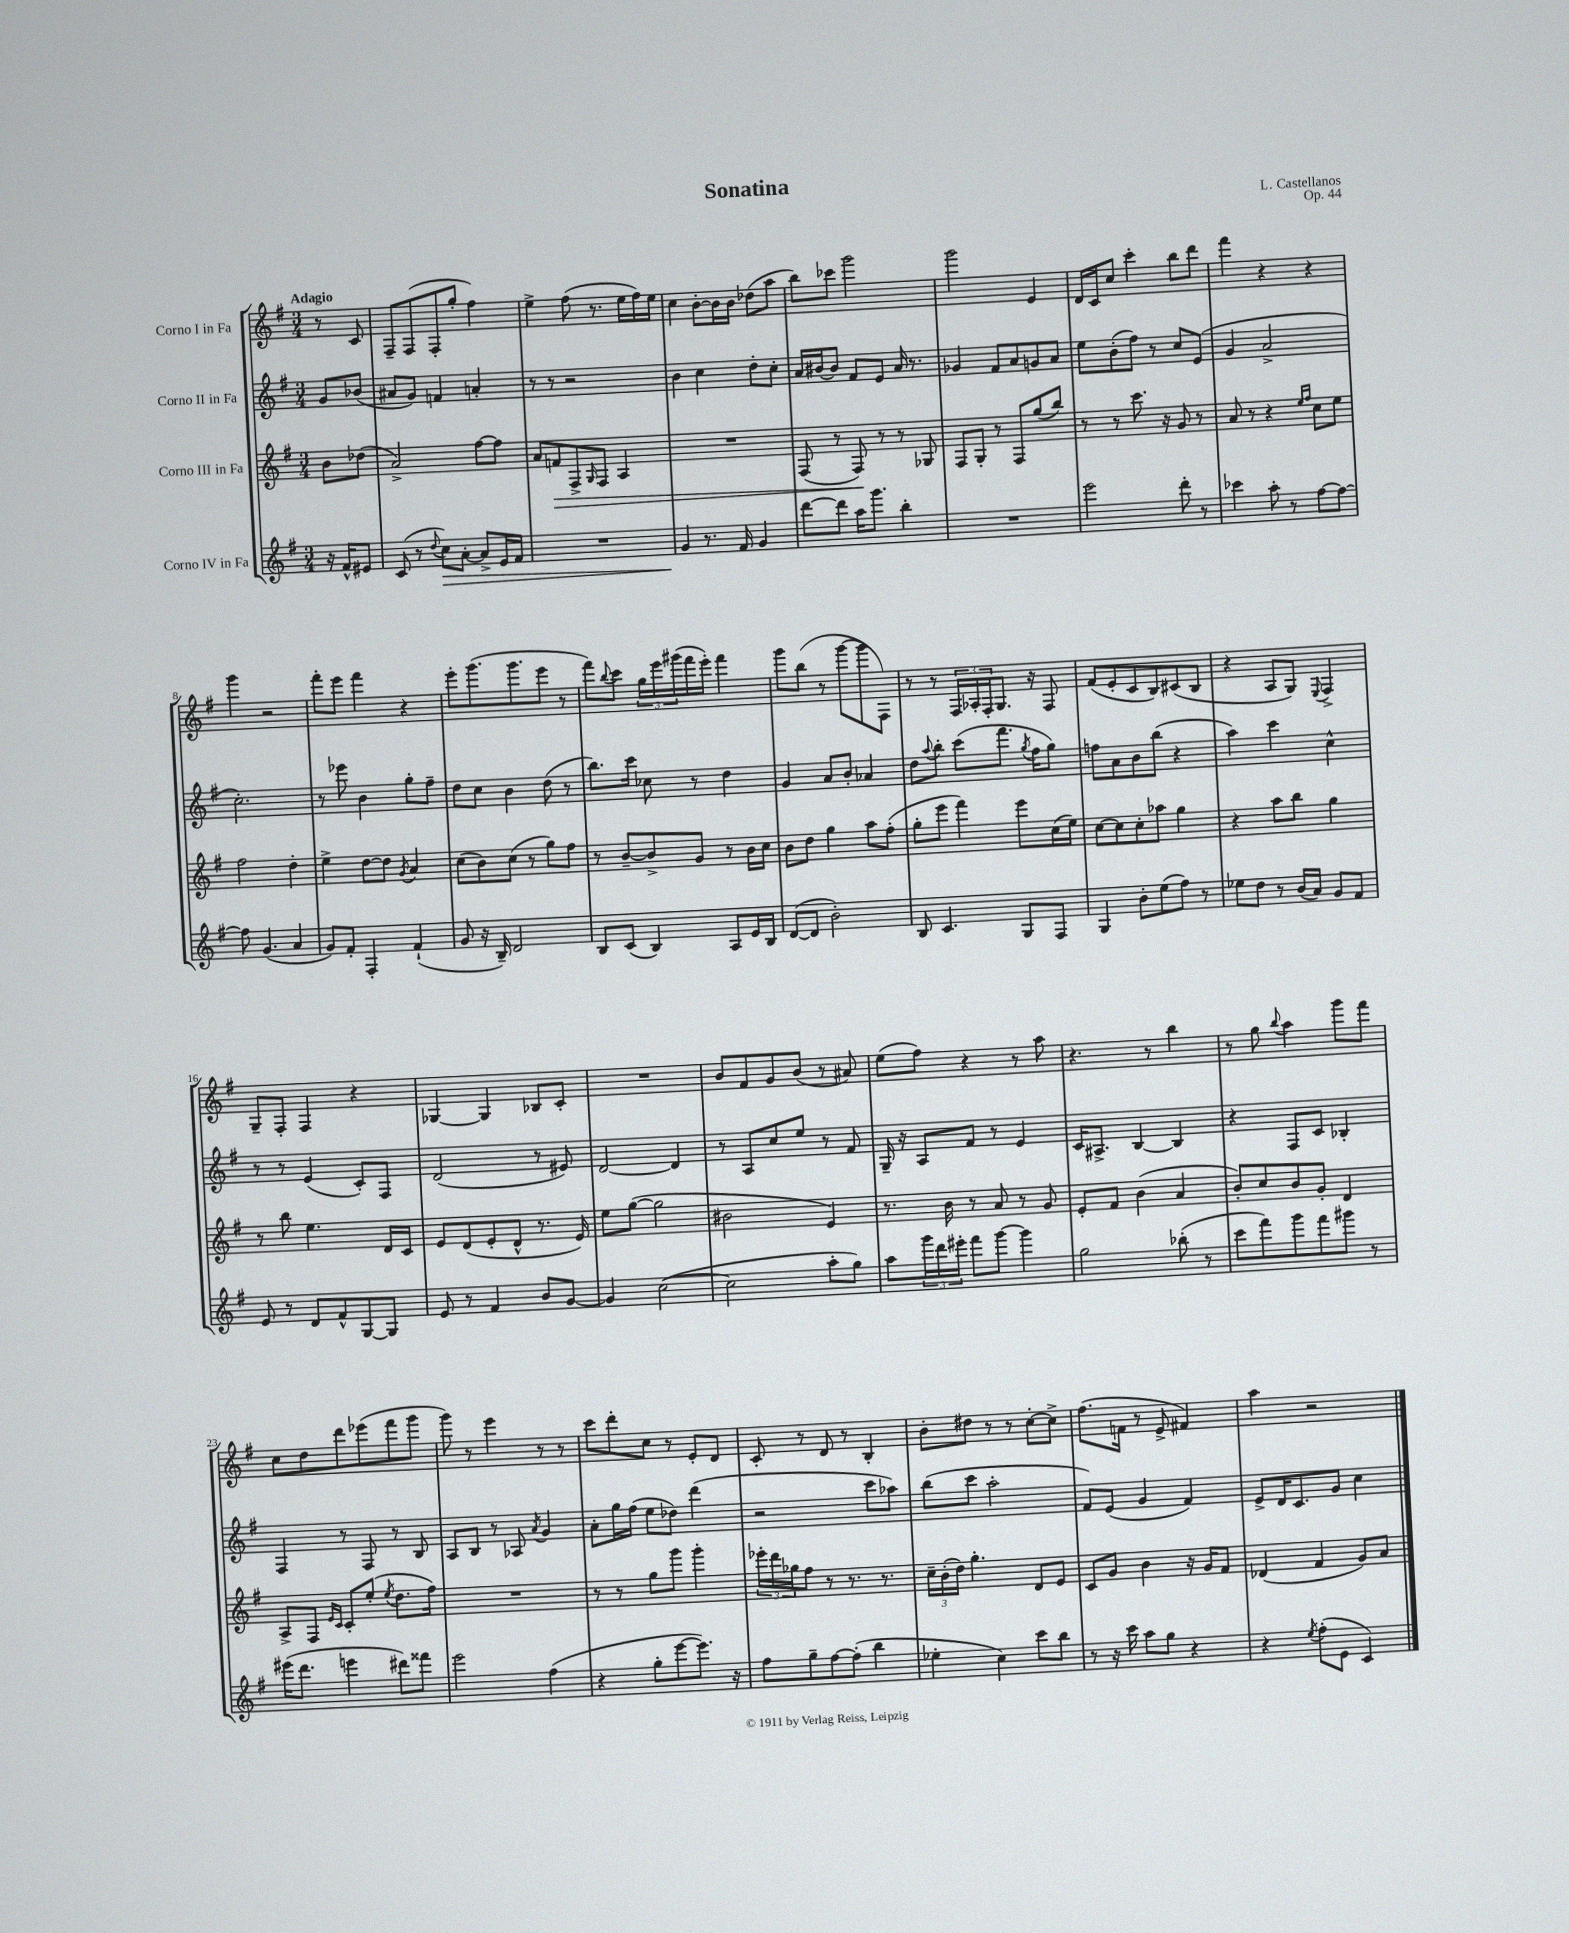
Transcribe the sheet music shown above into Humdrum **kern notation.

**kern	**kern	**kern	**kern
*staff4	*staff3	*staff2	*staff1
*clefG2	*clefG2	*clefG2	*clefG2
*k[f#]	*k[f#]	*k[f#]	*k[f#]
*M3/4	*M3/4	*M3/4	*M3/4
16r	8b\L	8g/L	8r
16f#^^/LK	.	.	.
8e#/J	(8dd-\J	(8b-/J	8c/
=	=	=	=
(8c/	2a^/)	8a#/L	8F#~/L
8r	.	8g/J)	(8F#/
8qqdd/	.	.	.
8cc\L)	.	4f/	8F#'/
[8a'\J	.	.	8gg'/J
8a^/]L	[8ff#\L	4a'/	4ff#\)
16e/L	8ff#\]J	.	.
16f#/JJ	.	.	.
=	=	=	=
2.r	8a/L	8r	4ee^\
.	8f/	8r	.
.	8F#^/	2r	(8ff#\
.	16qqG/	.	.
.	8F#/J	.	8.r
.	4A/	.	.
.	.	.	16ee\LL
.	.	.	16ff#\)
.	.	.	16ee\JJ
=	=	=	=
4g/	2.r	4b\	4cc\
8.r	.	4cc\	[8b'\L
.	.	.	16b\]L
16f#/	.	.	16b\JJ
4g/	.	8dd'\L	(8dd-\L
.	.	8cc'\J	8aa\J
=	=	=	=
[8ddd\L	(8F#/	16a/LL	8bb\L)
.	.	[16b#/J	.
8ddd\]J	8r	8b#/]J	8ccc-\J
16aa\LK	8F#/)	8f#/L	2ggg\
8.ggg\J	.	.	.
.	8r	8e/J	.
4bb'\	8r	16a/	.
.	.	8.r	.
.	8G-/	.	.
=	=	=	=
2.r	8F#/L	4g-/	2ggg\
.	8G'/J	.	.
.	8r	8f#/L	.
.	8F#/L	8a/	.
.	(8gg/	8g/	4e/
.	8bb/J)	8a/J	.
=	=	=	=
2eee\	8r	8ee\L	16d/LL
.	.	.	16c/J
.	8r	(8b'\	8cc/J
.	8.ccc\	8ff#\J)	4ccc'\
.	.	8r	.
.	16r	.	.
8ddd'\	8g/	8cc/L	8bb\L
8r	8r	(8e/J	8ddd\J
=	=	=	=
4ccc-\	8a/	4g/	4fff#\
.	8r	.	.
8aa'\	4r	2a^/	4r
8r	.	.	.
.	16qqee/LL	.	.
.	16qqff#/JJ	.	.
[8ff#\L	8cc\L	.	4r
8ff#\_J	8ee\J	.	.
=	=	=	=
8ff#\]	2ff#\	2.cc'\)	4ggg\
(4.g/	.	.	.
.	.	.	2r
4a/	4dd'\	.	.
=	=	=	=
8g/L)	4ee^\	8r	8fff#'\L
8f#'/J	.	8eee-\	8eee\J
4F#'/	[8dd\L	4b\	4fff#\
.	8dd\]J	.	.
.	8qg/	.	.
(4f#`/	4a/	8gg'\L	4r
.	.	8ff#~\J	.
=	=	=	=
8g/	(8cc\L	8dd\L	8eee'\L
16r	8b\)	8cc\J	(8.ggg\
16B~/)	.	.	.
2d/	(8cc\J	4b\	.
.	.	.	8.ggg\
.	8r	.	.
.	8gg\L)	(8dd\	8eee\J
.	8ff#\J	8r	8r
=	=	=	=
8B/L	8r	8.bb\L)	8fff#\L)
.	.	.	8qqbb/
(8c/J	[8b~/L	.	8ccc\J
.	.	16ccc\Jk	.
4B/)	8b^/]	8cc-\	24gg\LL
.	.	.	24eee\
.	.	.	(24ggg#\
.	8g/J	8r	16fff#\
.	.	.	16eee'\JJ)
8A/L	8r	4dd\	4fff#\
16e/L	16b\LL	.	.
16B/JJ	16cc\JJ	.	.
=	=	=	=
([8d/L	8b\L	4g/	8ggg\L
8d/]J	8dd\J	.	(8bb\J
2b'\)	4gg\	8a/L	8r
.	.	8b'/J	[8ggg\L
.	8aa\L	4a-/	8ggg\]
.	(8ff#'\J	.	8F#\J)
=	=	=	=
8B/	8gg'\L	8dd\L	8r
.	.	8qqaa/	.
4.c/	8eee\J	8bb'\J	8r
.	4fff#\)	(8ccc\L	24F#/LL
.	.	.	24A-'/
.	.	.	24F#'/J
.	.	8.fff#\J	8.G/J
8G/L	8eee\L	.	.
.	.	8qgg/	.
.	.	16ff#\LK	16r
8F#/J	(16cc\L	8gg\J)	8F#/
.	16ee\JJ)	.	.
=	=	=	=
4G/	[8cc\L	8ff\L	(8f#/L
.	8cc\]	8a\	8e'/
8b'\L	8cc'\	8b\	8c/
(8ee\	8aa-\J	(8bb\J	8B/)
8ff#\J)	4gg\	4r	(8c#/
8r	.	.	8B/J
=	=	=	=
8ee-\L	4r	4aa\)	4r
8dd\J	.	.	.
8r	8aa\L	4ccc\	8A/L
(16b/LL	8bb\J	.	8G/J)
16a/JJ)	.	.	.
.	.	.	8qqE/
8g/L	4gg\	4cc^^\	4F#^/
8f#/J	.	.	.
=	=	=	=
8e/	8r	8r	8G~/L
8r	8bb\	8r	8F#'/J
8d/L	4.ee\	(4e/	4F#/
8f#^^/	.	.	.
[8G/	.	8c'/L)	4r
8G/]J	16d/LL	8F#/J	.
.	16c/JJ	.	.
=	=	=	=
8e/	8e/L	(2d/	[4G-/
8r	(8d/	.	.
4f#/	8e'/	.	4G-/]
.	8d^^/J	.	.
8b/L	8.r	8r	8B-/L
[8g/J	.	8e#/)	8c'/J
.	16e/)	.	.
=	=	=	=
4g/]	8ee\L	[2d/	2.r
.	([8gg\J	.	.
([2cc\	2gg\]	.	.
.	.	4d/]	.
=	=	=	=
2cc\]	2b#\	8r	8b/L
.	.	8A/L	8f#/
.	.	8cc/	8g/
.	.	8ee/J	(8b/J
8aa'\L	4e/)	8r	8r
8gg\J)	.	8f#/	8a#/)
=	=	=	=
8aa\L	8.r	16G~/	(8ee\L
.	.	16r	.
24ggg\L	.	8A/L	8ff#\J)
24ddd\	.	.	.
.	16b\	.	.
24eee#'\JJ	.	.	.
8fff#\L	8r	8f#/J	4r
[8ggg\J	8a/	8r	.
4ggg\]	8r	4e/	8r
.	8g/	.	8aa\
=	=	=	=
2gg\	8e'/L	16c/LK	4.r
.	.	8.A#^/J	.
.	8f#/J	.	.
.	(4b\	[4B/	.
.	.	.	8r
(8bb-'\	4a/	4B/]	4bb\
8r	.	.	.
=	=	=	=
8ccc\L	8b'/L)	4r	8r
8fff#\)	8cc/	.	8gg\
.	.	.	8qqbb/
8ggg\	8b/	8F#/L	4aa\
8fff#\	8g'/J	8c/J	.
8ggg#\J	4d/	4B-'/	8ggg\L
8r	.	.	8fff#\J
=	=	=	=
(16eee#\LK	8A^/L	4F#/	8cc\L
8.ddd\J	.	.	.
.	8F#/J	.	8dd\
.	16qqe/LL	.	.
.	16qqc/JJ	.	.
4eee\	8c'/L	8r	8ddd\
.	(8ee'/J	8F#/	(8eee-\
.	8qee/	.	.
8ddd#\L)	8.dd\L	8r	8fff#\
8fff##\J	.	8B/	8ggg\J
.	16ff#\Jk)	.	.
=	=	=	=
2eee\	2.r	8A/L	8ggg\)
.	.	8B/J	8r
.	.	8r	4eee\
.	.	8A-/	.
.	.	8qa/	.
(4ff#\	.	4g/	8r
.	.	.	8r
=	=	=	=
4r	8r	8a'\L	8ccc\L
.	8r	16gg\L	8ddd'\
.	.	(16ff#\JJ	.
8gg'\L	8gg\L	8ee\L	8cc\J
[8eee\	8ggg\J	8dd-\J)	8r
8.eee\]J)	4ggg'\	(4ddd\	8e'/L
.	.	.	8d/J
16r	.	.	.
=	=	=	=
8ff#\L	24eee-'\LL	2r	8c'/
.	24ddd\	.	.
.	24gg-\J	.	.
8gg~\	8ff#\J	.	8r
[8ff#\	8r	.	8d/
(8ff#'\]J	8.r	.	8r
4bb\	.	8ccc\L	4B'/
.	8.r	.	.
.	.	8aa-\J)	.
=	=	=	=
4ee-'\	24cc~\LL	(8bb\L	8b'\L
.	(24b'\	.	.
.	24dd\JJ)	.	.
.	4.gg'\	8ccc\J	8dd#\J
4cc\)	.	2aa'\	8r
.	.	.	8r
8ccc\L	8d/L	.	[8cc'\L
8bb\J	8e/J	.	8cc^\]J
=	=	=	=
8r	8c/L	8f#/L)	(8.ff#\L
16r	8g/J	(8e/J	.
16ccc\	.	.	16f\Jk
8aa\L	4b\	4g/	8r
8gg\J	.	.	8e^/
4r	16r	4f#/)	4f#/)
.	16g/LK	.	.
.	8f#/J	.	.
=	=	=	=
4r	(4d-/	8e^/L	4aa\
.	.	16d/K	.
.	.	8.c/	.
8qee/	.	.	.
(8ff#'\L	4f#/	.	2r
8e\J	.	8g/J	.
4c/)	8g/L)	4cc\	.
.	8a/J	.	.
==	==	==	==
*-	*-	*-	*-
